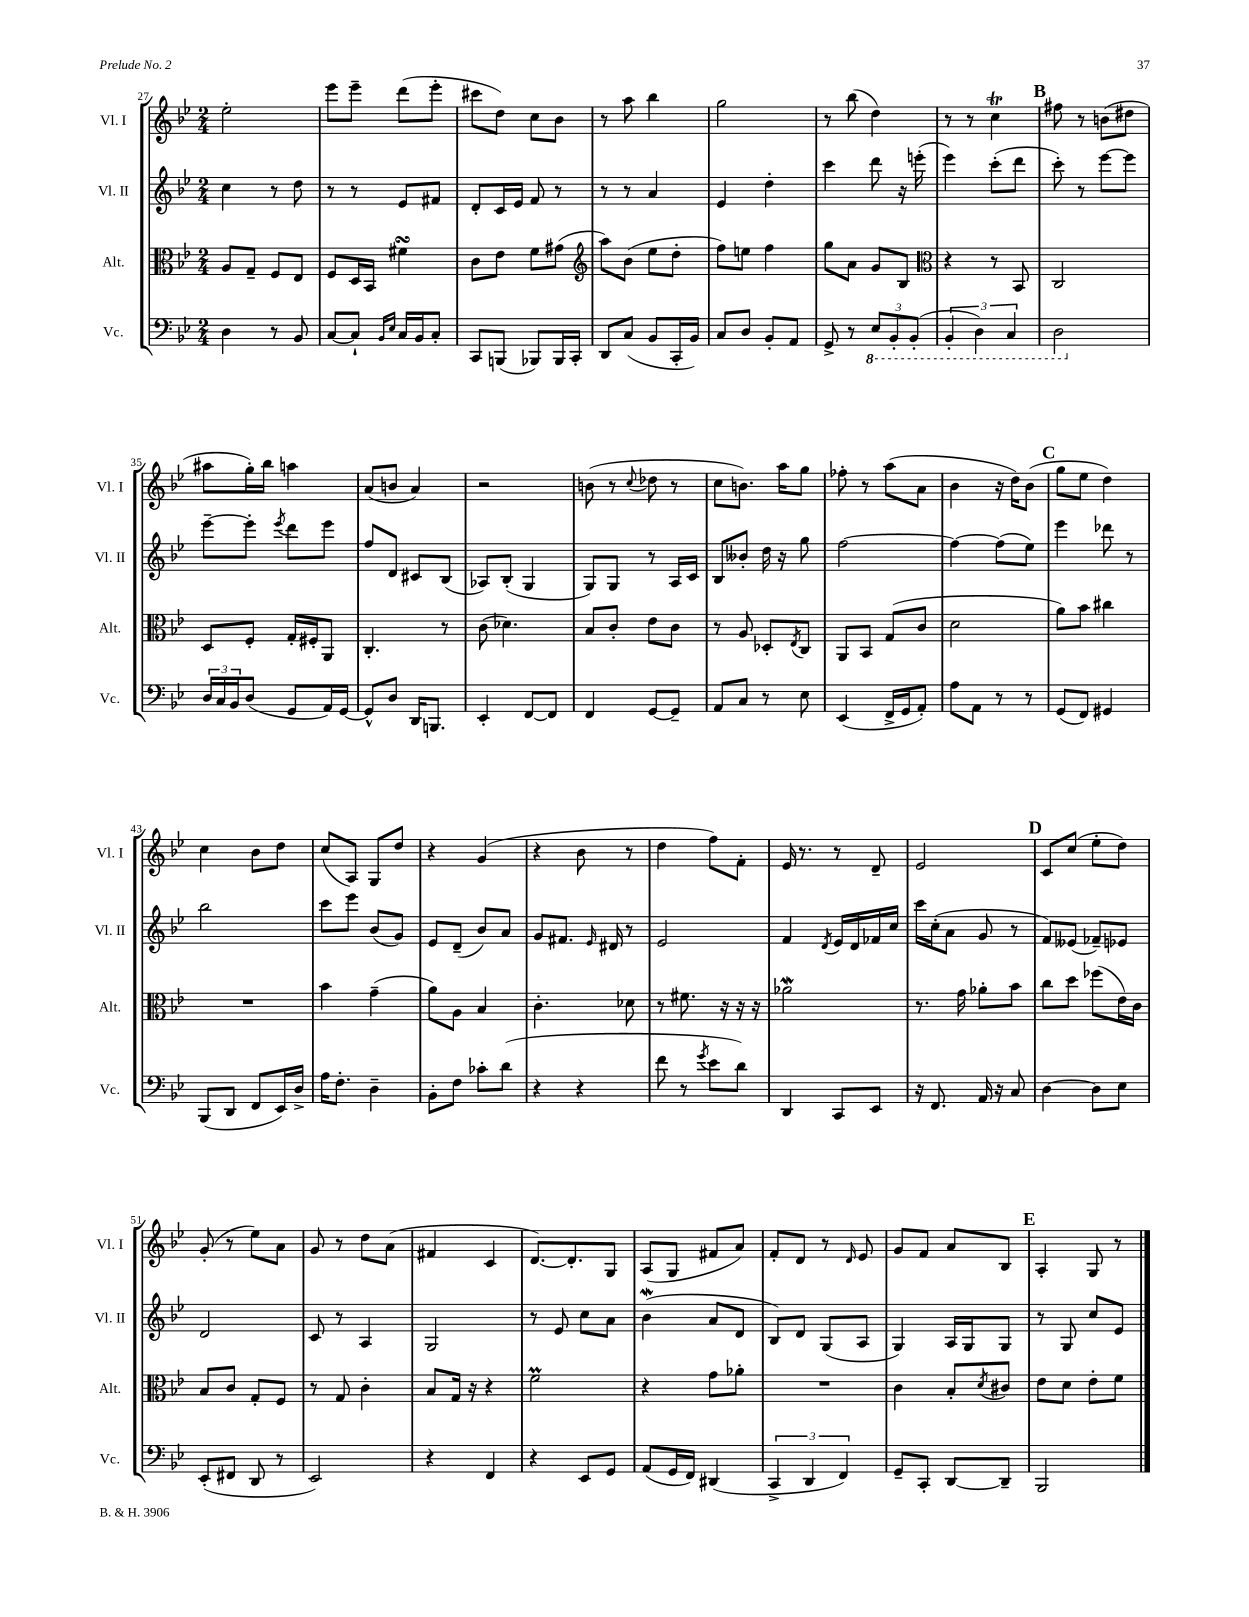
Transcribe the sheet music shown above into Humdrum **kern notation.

**kern	**kern	**kern	**kern
*staff4	*staff3	*staff2	*staff1
*clefF4	*clefC3	*clefG2	*clefG2
*k[b-e-]	*k[b-e-]	*k[b-e-]	*k[b-e-]
*M2/4	*M2/4	*M2/4	*M2/4
4D\	8A/L	4cc\	2ee-'\
.	8G~/J	.	.
8r	8F/L	8r	.
8BB-/	8E-/J	8dd\	.
=	=	=	=
[8C/L	8F/L	8r	8eee-\L
8C`/]J	16D/L	8r	8eee-~\J
.	16BB-/JJ	.	.
16qqBB-/LL	.	.	.
16qqE-/JJ	.	.	.
16C/LL	4f#\	8e-/L	(8ddd\L
16BB-/J	.	.	.
8C'/J	.	8f#/J	8eee-'\J
=	=	=	=
8CC/L	8c\L	8d'/L	8ccc#\L
(8BBB/J	8e-\J	16c/L	8dd\J)
.	.	16e-/JJ	.
8BBB-/L)	8f\L	8f/	8cc\L
16BBB-/L	(8g#\J	8r	8b-\J
16CC'/JJ	.	.	.
=	=	=	=
*	*clefG2	*	*
8DD/L	8aa\L)	8r	8r
(8C/J	(8b-\J	8r	8aa\
8BB-/L	8ee-\L	4a/	4bb-\
16CC'/L	8dd'\J	.	.
16BB-/JJ)	.	.	.
=	=	=	=
8C/L	8ff\L)	4e-/	2gg\
8D/J	8ee\J	.	.
8BB-'/L	4ff\	4dd'\	.
8AA/J	.	.	.
=	=	=	=
8GG^/	8gg\L	4ccc\	8r
8r	8a\J	.	(8bb-\
12EE-/L	8g/L	8ddd\	4dd\)
12BBB-'/	.	.	.
.	8B-/J	16r	.
(12BBB-'/J	.	.	.
.	.	(16eee'\	.
=	=	=	=
*	*clefC3	*	*
6BBB-'/	4r	4eee-\)	8r
.	.	.	8r
6DD\)	.	.	.
.	8r	(8ccc'\L	4cc\
6CC/	.	.	.
.	8BB-/	8ddd\J	.
=	=	=	=
2DD\	2C/	8ccc'\)	8ff#\
.	.	8r	8r
.	.	[8eee-\L	(8b\L
.	.	8eee-\]J	8dd#\J
=	=	=	=
24D/LL	8D/L	[8eee-~\L	8aa#\L
24C/	.	.	.
24BB-/J	.	.	.
(8D/J	8F'/J	8eee-'\]J	16gg'\L)
.	.	.	16bb-\JJ
.	.	8qeee-/	.
8GG/L	16G'/LL	8ddd\L	4aa\
.	16F#'/J	.	.
16AA/L)	8AA/J	8eee-\J	.
[16GG/JJ	.	.	.
=	=	=	=
8GG^^/]L	4.C'/	8ff/L	(8a/L
8D/J	.	8d/J	8b/J
16DD/LK	.	8c#/L	4a/)
8.BBB/J	.	.	.
.	8r	(8B-/J	.
=	=	=	=
4EE-'/	(8c\	8A-/L)	2r
.	4.d-\)	(8B-'/J	.
[8FF/L	.	4G/	.
8FF/]J	.	.	.
=	=	=	=
4FF/	8B-/L	8G/L)	(8b\
.	8c'/J	8G/J	8r
.	.	.	8qqcc/
[8GG/L	8e-\L	8r	8dd-\
8GG~/]J	8c\J	16A/LL	8r
.	.	16c/JJ	.
=	=	=	=
8AA/L	8r	8B-/L	8cc\L
8C/J	8A/	8b--'/J	8.b\J)
8r	8D-'/L	16dd\	.
.	.	16r	16aa\LK
.	8qE-/	.	.
8E-\	8C/J	8gg\	8gg\J
=	=	=	=
(4EE-/	8AA/L	[2ff\	8ff-'\
.	8BB-/J	.	8r
16FF^/LL	(8G/L	.	(8aa\L
16GG/J	.	.	.
8AA'/J)	8c/J	.	8a\J
=	=	=	=
8A\L	2d\	4ff\_	4b-\
8AA\J	.	.	.
8r	.	(8ff\]L	16r
.	.	.	16dd\LK)
8r	.	8ee-\J)	(8b-\J
=	=	=	=
(8GG/L	8a\L)	4eee-\	8gg\L
8FF/J)	8b-\J	.	8ee-\J
4GG#/	4cc#\	8ddd-\	4dd\)
.	.	8r	.
=	=	=	=
(8BBB-/L	2r	2bb-\	4cc\
8DD/J	.	.	.
8FF/L	.	.	8b-\L
16EE-/L)	.	.	8dd\J
16D^/JJ	.	.	.
=	=	=	=
16A\LK	4b-\	8ccc\L	(8cc/L
8.F'\J	.	.	.
.	.	8eee-\J	8A/J)
4D~\	(4g~\	(8b-/L	8G/L
.	.	8g/J)	8dd/J
=	=	=	=
8BB-'\L	8a\L)	8e-/L	4r
8F\J	8A\J	(8d~/J	.
8c-'\L	4B-/	8b-/L)	(4g/
(8d\J	.	8a/J	.
=	=	=	=
4r	4.c'\	8g/L	4r
.	.	8.f#/J	.
4r	.	.	8b-\
.	.	16qqe-/	.
.	.	16d#/	.
.	8d-\	8r	8r
=	=	=	=
8f\	8r	2e-/	4dd\
8r	8.f#\	.	.
8qg/	.	.	.
8e-\L	.	.	8ff\L)
.	16r	.	.
8d\J)	16r	.	8f'\J
.	16r	.	.
=	=	=	=
4DD/	2a-\	4f/	16e-/
.	.	.	8.r
.	.	8qd/	.
8CC/L	.	16e-/LL	8r
.	.	16d/	.
8EE-/J	.	16f-/	8d~/
.	.	16cc/JJ	.
=	=	=	=
16r	8.r	16ccc\LL	2e-/
8.FF/	.	(16cc'\J	.
.	.	8a\J	.
.	16g\	.	.
16AA/	8a-'\L	8g/	.
16r	.	.	.
8C/	8b-\J	8r	.
=	=	=	=
[4D\	8cc\L	8f/L)	8c/L
.	8dd\J	(8e--/J	(8cc/J
8D\]L	(8ff-\L	8f-~/L)	8ee-'\L
8E-\J	16e-\L)	8e-/J	8dd\J)
.	16c\JJ	.	.
=	=	=	=
(8EE-'/L	8B-/L	2d/	(8g'/
8FF#/J	8c/J	.	8r
8DD/	8G'/L	.	8ee-\L)
8r	8F/J	.	8a\J
=	=	=	=
2EE-/)	8r	8c/	8g/
.	8G/	8r	8r
.	4c'\	4A/	8dd\L
.	.	.	(8a\J
=	=	=	=
4r	8B-/L	2G/	4f#/
.	16G/Jk	.	.
.	16r	.	.
4FF/	4r	.	4c/
=	=	=	=
4r	2f\	8r	[8.d/L)
.	.	8e-/	.
.	.	.	8.d'/]
8EE-/L	.	8cc\L	.
8GG/J	.	8a\J	8G/J
=	=	=	=
(8AA/L	4r	(4b-\	(8A/L
16GG/L	.	.	8G/J
16FF/JJ)	.	.	.
(4DD#/	8g\L	8a/L	8f#/L
.	8a-'\J	8d/J	8a/J)
=	=	=	=
6CC^/	2r	8B-/L)	8f'/L
.	.	8d/J	8d/J
6DD/	.	.	.
.	.	(8G/L	8r
6FF/)	.	.	.
.	.	.	16qqd/
.	.	8A/J	8e-/
=	=	=	=
8GG~/L	4c\	4G/)	8g/L
8CC'/J	.	.	8f/J
[8DD/L	8B-'/L	16A/LL	8a/L
.	.	16G/J	.
.	8qd/	.	.
8DD~/]J	8c#/J	8G/J	8B-/J
=	=	=	=
2BBB-/	8e-\L	8r	4A'/
.	8d\J	8G/	.
.	8e-'\L	8cc/L	8G/
.	8f\J	8e-/J	8r
==	==	==	==
*-	*-	*-	*-
